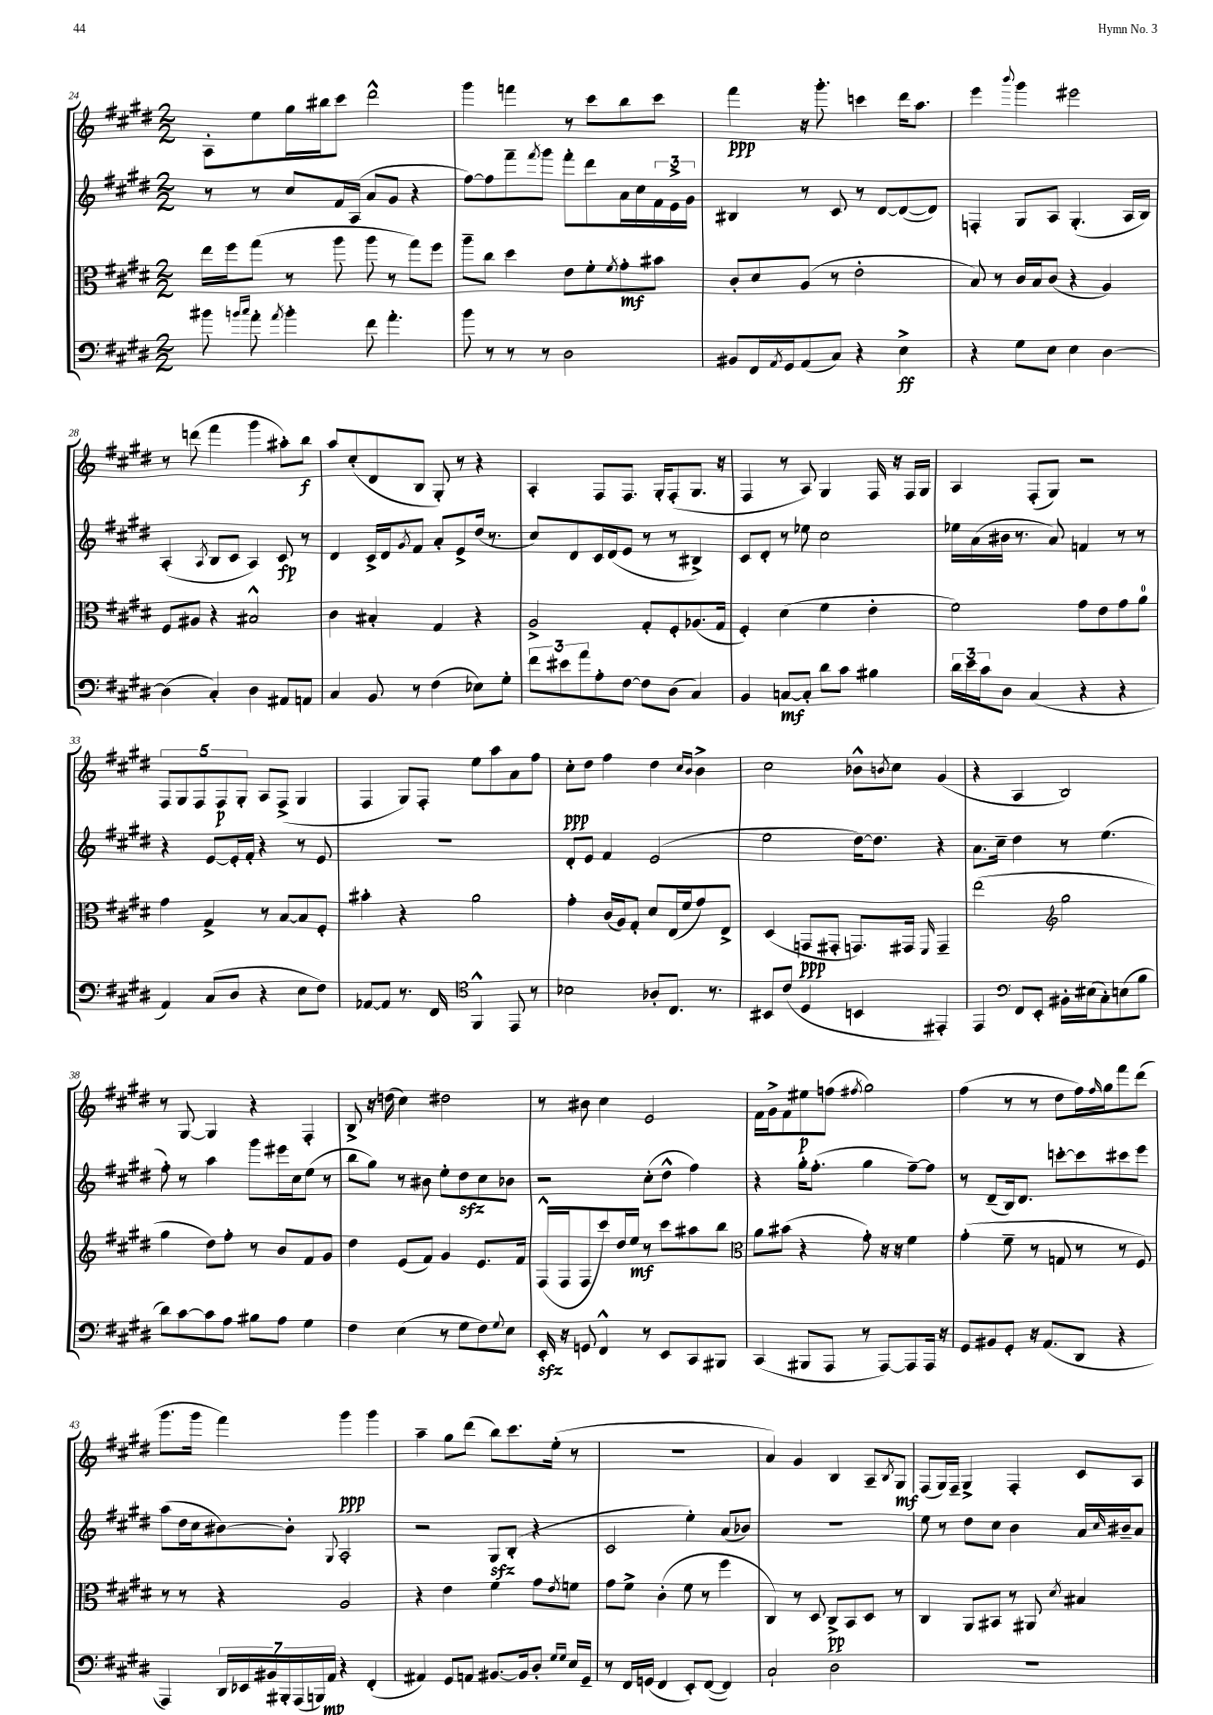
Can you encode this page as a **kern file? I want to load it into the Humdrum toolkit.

**kern	**dynam	**kern	**dynam	**kern	**dynam	**kern	**dynam
*part4	*part4	*part3	*part3	*part2	*part2	*part1	*part1
*staff4	*staff4	*staff3	*staff3	*staff2	*staff2	*staff1	*staff1
*clefF4	*	*clefC3	*	*clefG2	*	*clefG2	*
*k[f#c#g#d#]	*	*k[f#c#g#d#]	*	*k[f#c#g#d#]	*	*k[f#c#g#d#]	*
*M2/2	*	*M2/2	*	*M2/2	*	*M2/2	*
=24	=24	=24	=24	=24	=24	=24	=24
8b#X\	.	16ee\LL	.	8r	.	8A'\L	.
.	.	16ff#\J	.	.	.	.	.
16qqbn/LL	.	.	.	.	.	.	.
16qqcc#/JJ	.	.	.	.	.	.	.
8a'\	.	(8gg#\J	.	8r	.	8ee\	.
8qa/	.	.	.	.	.	.	.
4b'\	.	8r	.	8cc#/L	.	16gg#\L	.
.	.	.	.	.	.	16bb#X\J	.
.	.	8aa\	.	16f#/L	.	8ccc#\J	.
.	.	.	.	(16A/JJ	.	.	.
8f#\	.	8aa\	.	8a/L	.	2ddd#^^\	.
4.a'\	.	8r	.	8g#/J	.	.	.
.	.	8gg#\L)	.	4r	.	.	.
.	.	8ff#\J	.	.	.	.	.
=25	=25	=25	=25	=25	=25	=25	=25
8b\	.	8aa~\L	.	[8ff#\L)	.	4ggg#\	.
8r	.	8cc#\J	.	8ff#\]	.	.	.
8r	.	4dd#\	.	8fff#~\	.	4fffn\	.
.	.	.	.	8qfff#/	.	.	.
8r	.	.	.	8ggg#\J	.	.	.
2D#\	.	8e\L	.	8fff#'\L	.	8r	.
.	.	8f#'\	.	8ddd#\	.	8ccc#\L	.
.	.	8qf#/	.	.	.	.	.
.	.	8g#'\	mf	16a\L	.	8bb\	.
.	.	.	.	16cc#\	.	.	.
.	.	8b#X\J	.	24f#\	.	8ccc#\J	.
.	.	.	.	24e^\	.	.	.
.	.	.	.	24g#\JJ	.	.	.
=26	=26	=26	=26	=26	=26	=26	=26
8BB#X/L	.	8c#'/L	.	4B#X/	.	4fff#\	ppp
16FF#/L	.	8d#/	.	.	.	.	.
8qAA/	.	.	.	.	.	.	.
16GG#/J	.	.	.	.	.	.	.
(8AA/	.	(8A/J	.	8r	.	16r	.
.	.	.	.	.	.	8.ggg#'\	.
8C#/J)	.	8r	.	8c#/	.	.	.
4r	.	2e'\	.	8r	.	4cccn\	.
.	.	.	.	[8d#/L	.	.	.
4E^\	ff	.	.	(8d#/_	.	16ddd#\KL	.
.	.	.	.	.	.	8.aa\J	.
.	.	.	.	8d#/J])	.	.	.
=27	=27	=27	=27	=27	=27	=27	=27
4r	.	8B/)	.	4Fn'/	.	4eee\	.
.	.	8r	.	.	.	.	.
.	.	.	.	.	.	8qqbbb/	.
8G#\L	.	16c#/LL	.	8G#/L	.	4ggg#\	.
.	.	16B/J	.	.	.	.	.
8E\J	.	(8c#/J	.	8A/J	.	.	.
4E\	.	4r	.	(4.G#'/	.	2eee#X\	.
[4D#\	.	4A/)	.	.	.	.	.
.	.	.	.	16A/LL	.	.	.
.	.	.	.	16B/JJ)	.	.	.
!!LO:LB:g=z
=28	=28	=28	=28	=28	=28	=28	=28
(4D#\]	.	8F#/L	.	(4A'/	.	8r	.
.	.	8A#X/J	.	.	.	(8dddn\	.
.	.	.	.	8qA/	.	.	.
4C#'/)	.	4r	.	8B/L	.	4fff#\	.
.	.	.	.	8c#/J	.	.	.
4D#\	.	2B#X^^/	.	4A/)	.	4ggg#\	.
8AA#X/L	.	.	.	8c#/	fp	8aa#X'\L)	.
8AAn/J	.	.	.	8r	.	8bb\J	f
=29	=29	=29	=29	=29	=29	=29	=29
4C#/	.	4c#\	.	4d#/	.	8aa/L	.
.	.	.	.	.	.	(8cc#'/	.
8BB/	.	4B#X'/	.	16c#^/LL	.	8d#/	.
.	.	.	.	16d#/J	.	.	.
.	.	.	.	8qg#/	.	.	.
8r	.	.	.	8f#/J	.	8B/J	.
(4F#\	.	4G#/	.	8a'/L	.	8G#'/)	.
.	.	.	.	8e^/	.	8r	.
8E-X\L)	.	4r	.	(16dd#/Jk	.	4r	.
.	.	.	.	8.r	.	.	.
8G#'\J	.	.	.	.	.	.	.
=30	=30	=30	=30	=30	=30	=30	=30
12f#\L	.	2A^/	.	8cc#/L)	.	4A'/	.
12e#X\	.	.	.	.	.	.	.
.	.	.	.	8d#/	.	.	.
12a\	.	.	.	.	.	.	.
8A'\	.	.	.	16c#/L	.	8F#/L	.
.	.	.	.	(16d#/J	.	.	.
[8F#\J	.	.	.	8e/J	.	8.F#/J	.
8F#\L]	.	8G#'/L	.	8r	.	.	.
.	.	.	.	.	.	16G#'/KL	.
(8D#\J	.	8F#'/	.	8r	.	(8F#'/	.
4C#/)	.	(8.A-X/	.	4B#X^/)	.	8.G#/J	.
.	.	16G#/Jk	.	.	.	16r	.
=31	=31	=31	=31	=31	=31	=31	=31
4BB/	.	4F#'/)	.	8c#/L	.	4F#/	.
.	.	.	.	8d#'/J	.	.	.
[8Cn/L	mf	(4d#\	.	8r	.	8r	.
8C'/J]	.	.	.	8ee-X\	.	8A/)	.
8d#\L	.	4f#\	.	2cc#\	.	4G#/	.
8c#\J	.	.	.	.	.	.	.
4B#X\	.	4e'\	.	.	.	16F#/	.
.	.	.	.	.	.	16r	.
.	.	.	.	.	.	16F#/LL	.
.	.	.	.	.	.	16G#/JJ	.
=32	=32	=32	=32	=32	=32	=32	=32
24d#\LL	.	2f#\)	.	16ee-X\LL	.	4A/	.
24e\	.	.	.	.	.	.	.
.	.	.	.	(16a\	.	.	.
24c#\J	.	.	.	.	.	.	.
8D#\J	.	.	.	16b#X\JJ	.	.	.
.	.	.	.	8.r	.	.	.
(4C#/	.	.	.	.	.	(8F#'/L	.
.	.	.	.	8a/)	.	8G#/J)	.
4r	.	8g#\L	.	4fn/	.	2r	.
.	.	8e\	.	.	.	.	.
4r	.	8g#\	.	8r	.	.	.
.	.	8a\J	.	8r	.	.	.
!!LO:LB:g=z
=33	=33	=33	=33	=33	=33	=33	=33
4AA/)	.	4g#\	.	4r	.	10F#/L	.
.	.	.	.	.	.	10G#/	.
.	.	.	.	.	.	10F#/	.
(8C#/L	.	4G#^/	.	[8e/L	.	.	.
.	.	.	.	.	.	10F#/	p
8D#/J	.	.	.	16e'/L]	.	.	.
.	.	.	.	.	.	10G#'/J	.
.	.	.	.	16f#'/JJ	.	.	.
4r	.	8r	.	4r	.	8A/L	.
.	.	[8B/L	.	.	.	(8F#^/J	.
8E\L	.	8B/]	.	8r	.	4G#/	.
8F#\J)	.	8F#'/J	.	8e/	.	.	.
=34	=34	=34	=34	=34	=34	=34	=34
[8AA-X/L	.	4b#X'\	.	1r	.	4F#/	.
8AA-/J]	.	.	.	.	.	.	.
8.r	.	4r	.	.	.	8G#/L)	.
.	.	.	.	.	.	8F#'/J	.
16FF#/	.	.	.	.	.	.	.
*clefC4	*	*	*	*	*	*	*
4FF#^^/	.	2a\	.	.	.	8ee\L	.
.	.	.	.	.	.	8aa\	.
8EE/	.	.	.	.	.	8a\	.
8r	.	.	.	.	.	8ff#\J	.
=35	=35	=35	=35	=35	=35	=35	=35
2B-X\	.	4g#'\	.	8d#'/L	.	8cc#'\L	ppp
.	.	.	.	8e/J	.	8dd#\J	.
.	.	(16c#/LL	.	4f#/	.	4ff#\	.
.	.	16A/J)	.	.	.	.	.
.	.	8G#'/J	.	.	.	.	.
8A-X'/L	.	8d#/L	.	(2e/	.	4dd#\	.
8.C#/J	.	(16E/L	.	.	.	.	.
.	.	16f#/J	.	.	.	.	.
.	.	.	.	.	.	16qqcc#/LL	.
.	.	.	.	.	.	16qqb/JJ	.
.	.	8g#/)	.	.	.	4b^\	.
8.r	.	.	.	.	.	.	.
.	.	8E^/J	.	.	.	.	.
=36	=36	=36	=36	=36	=36	=36	=36
8BB#X/L	.	(4D#/	.	2ee\	.	2cc#\	.
(8c#/J	.	.	.	.	.	.	.
4D#/	.	8GGn/L	ppp	.	.	.	.
.	.	8GG#X'/J	.	.	.	.	.
4BBn/	.	8.GGn/L)	.	[16dd#\KL)	.	8b-X^^\L	.
.	.	.	.	8.dd#\J]	.	.	.
.	.	.	.	.	.	8qbn/	.
.	.	.	.	.	.	8cc#\J	.
.	.	16GG#X/Jk	.	.	.	.	.
.	.	16qqFF#/	.	.	.	.	.
4EE#X'/)	.	4GG#~/	.	4r	.	(4g#/	.
=37	=37	=37	=37	=37	=37	=37	=37
4EE/	.	(2ee\	.	8.a\L	.	4r	.
.	.	.	.	16cc#~\Jk	.	.	.
*clefF4	*	*	*	*	*	*	*
8FF#/L	.	.	.	4dd#\	.	4A/	.
8EE'/J	.	.	.	.	.	.	.
*	*	*clefG2	*	*	*	*	*
16BB#X'\LL	.	2gg#\	.	8r	.	2B/)	.
(16E#X\J	.	.	.	.	.	.	.
8C#'\)	.	.	.	(4.ee\	.	.	.
(8En\	.	.	.	.	.	.	.
8B\J	.	.	.	.	.	.	.
!!LO:LB:g=z
=38	=38	=38	=38	=38	=38	=38	=38
8d#\L)	.	4gg#\	.	8ff#'\)	.	8r	.
[8c#\	.	.	.	8r	.	[8G#/	.
8c#\]	.	8dd#\L)	.	4aa\	.	4G#/]	.
8A\J	.	8ff#'\J	.	.	.	.	.
8B#X\L	.	8r	.	8ggg#\L	.	4r	.
8A\J	.	8b/L	.	16eee#X\L	.	.	.
.	.	.	.	16cc#\J	.	.	.
4G#\	.	8f#/	.	(8ee\J	.	4F#'/	.
.	.	8g#/J	.	8r	.	.	.
=39	=39	=39	=39	=39	=39	=39	=39
4F#\	.	4dd#\	.	8bb\L	.	8B^/	.
.	.	.	.	8gg#\J)	.	16r	.
.	.	.	.	.	.	(16ddn\	.
(4E\	.	(8e/L	.	8r	.	4cc#\)	.
.	.	8f#/J)	.	8b#X\	.	.	.
8r	.	4g#/	.	8ee'\L	.	2dd#X\	.
8G#\L	.	.	.	8dd#zz\	.	.	.
8F#\)	.	8.e/L	.	8cc#\	.	.	.
8qqG#/	.	.	.	.	.	.	.
8E\J	.	.	.	8b-X\J	.	.	.
.	.	16f#/Jk	.	.	.	.	.
=40	=40	=40	=40	=40	=40	=40	=40
16EEzz'/	.	(16F#^^/LL	.	2r	.	8r	.
16r	.	16F#/J	.	.	.	.	.
8GGn/	.	8F#/	.	.	.	8b#X\	.
4FF#^^/	.	8ccc#/)	.	.	.	4cc#\	.
.	.	16dd#/L	.	.	.	.	.
.	.	16ee/JJ	mf	.	.	.	.
8r	.	8r	.	(8cc#'\L	.	2e/	.
8EE/L	.	8ccc#\L	.	8dd#^^\J	.	.	.
8CC#/	.	8aa#X\	.	4ff#\)	.	.	.
8BBB#X/J	.	8bb\J	.	.	.	.	.
=41	=41	=41	=41	=41	=41	=41	=41
*	*	*clefC3	*	*	*	*	*
(4CC#/	.	8a\L	.	4r	.	16f#\LL	.
.	.	.	.	.	.	16g#^\J	.
.	.	(8b#X\J	.	.	.	8f#\	.
8BBB#X/L	.	4r	.	16gg#'\KL	.	8ee#X\	p
.	.	.	.	(8.ff#'\J	.	.	.
8AAA/J	.	.	.	.	.	(8ffn\J	.
.	.	.	.	.	.	8qff#X/	.
8r	.	8g#'\)	.	4gg#\	.	2gg#\)	.
[8AAA/L)	.	16r	.	.	.	.	.
.	.	16r	.	.	.	.	.
8AAA/]	.	4f#\	.	[8ff#~\L)	.	.	.
16AAA/Jk	.	.	.	8ff#\J]	.	.	.
16r	.	.	.	.	.	.	.
=42	=42	=42	=42	=42	=42	=42	=42
8GG#/L	.	(4g#'\	.	8r	.	(4ff#\	.
8BB#X/	.	.	.	(8d#~/L	.	.	.
8GG#'/J	.	8f#~\	.	16B/k)	.	8r	.
.	.	.	.	8.d#/J	.	.	.
16r	.	8r	.	.	.	8r	.
(8.AA/L	.	.	.	.	.	.	.
.	.	8Gn/	.	[8cccn'\L	.	8dd#\L	.
8DD#/J	.	8r	.	8ccc\]	.	16ff#\L)	.
.	.	.	.	.	.	16qqff#/	.
.	.	.	.	.	.	16gg#\J	.
4r	.	8r	.	8ccc#X\	.	8fff#\	.
.	.	8F#/)	.	8eee\J	.	(8ddd#\J	.
!!LO:LB:g=z
=43	=43	=43	=43	=43	=43	=43	=43
4AAA/)	.	8r	.	(8aa\L	.	8.ggg#\L	.
.	.	8r	.	16dd#\L	.	.	.
.	.	.	.	16cc#\J	.	16ggg#\Jk	.
28DD#/LL	.	4r	.	[8b#X\)	.	4fff#\)	.
28EE-X/	.	.	.	.	.	.	.
28BB#X/	.	.	.	.	.	.	.
28BBB#X'/	.	.	.	.	.	.	.
.	.	.	.	8b#'\J]	.	.	.
(28AAA/	.	.	.	.	.	.	.
28BBBn/)	.	.	.	.	.	.	.
28AA/JJ	mp	.	.	.	.	.	.
.	.	.	.	8qqG#/	.	.	.
4r	.	2A/	.	2A'/	.	4ggg#\	ppp
(4FF#'/	.	.	.	.	.	4ggg#\	.
=44	=44	=44	=44	=44	=44	=44	=44
4AA#X/)	.	4r	.	2r	.	4aa~\	.
8GG#/L	.	4e\	.	.	.	8gg#\L	.
8AAn/J	.	.	.	.	.	(8ddd#\J	.
[8.BB#X/L	.	4f#\	.	8G#zz/L	.	8bb\L)	.
.	.	.	.	(8B'/J	.	8.ccc#\	.
16BB#/k]	.	.	.	.	.	.	.
8D#'/J	.	8g#\L	.	4r	.	.	.
.	.	.	.	.	.	(16ee'\Jk	.
16qqG#/LL	.	.	.	.	.	.	.
16qqG#/JJ	.	8qe/	.	.	.	.	.
16E/LL	.	8fn\J	.	.	.	8r	.
16GG#~/JJ	.	.	.	.	.	.	.
=45	=45	=45	=45	=45	=45	=45	=45
8r	.	8g#\L	.	2c#/	.	1r	.
16FF#/LL	.	8f#^\J	.	.	.	.	.
(16GGn/JJ	.	.	.	.	.	.	.
4FF#/	.	(4c#'\	.	.	.	.	.
8EE'/L)	.	8f#\	.	4ee'\)	.	.	.
([8FF#/J	.	8r	.	.	.	.	.
4FF#/])	.	4ff#\	.	(8a/L	.	.	.
.	.	.	.	8b-X/J)	.	.	.
=46	=46	=46	=46	=46	=46	=46	=46
2C#`/	.	4C#/)	.	1r	.	4a/)	.
.	.	8r	.	.	.	4g#/	.
.	.	8D#/	.	.	.	.	.
2D#\	.	8C#^/L	pp	.	.	4B/	.
.	.	8BB/	.	.	.	.	.
.	.	8D#/J	.	.	.	8A~/L	.
.	.	.	.	.	.	8qB/	.
.	.	8r	.	.	.	8G#/J	mf
=47	=47	=47	=47	=47	=47	=47	=47
1r	.	4C#/	.	8ee\	.	(8F#/L	.
.	.	.	.	8r	.	16G#/L)	.
.	.	.	.	.	.	16F#~/JJ	.
.	.	8AA/L	.	8dd#\L	.	4G#^/	.
.	.	8BB#X/J	.	8cc#\J	.	.	.
.	.	8r	.	4b\	.	4F#'/	.
.	.	8AA#X/	.	.	.	.	.
.	.	8qd#/	.	.	.	.	.
.	.	4B#X/	.	16a/LL	.	8c#/L	.
.	.	.	.	16qqcc#/	.	.	.
.	.	.	.	16b#X~/J	.	.	.
.	.	.	.	8a/J	.	8A/J	.
==	==	==	==	==	==	==	==
*-	*-	*-	*-	*-	*-	*-	*-
